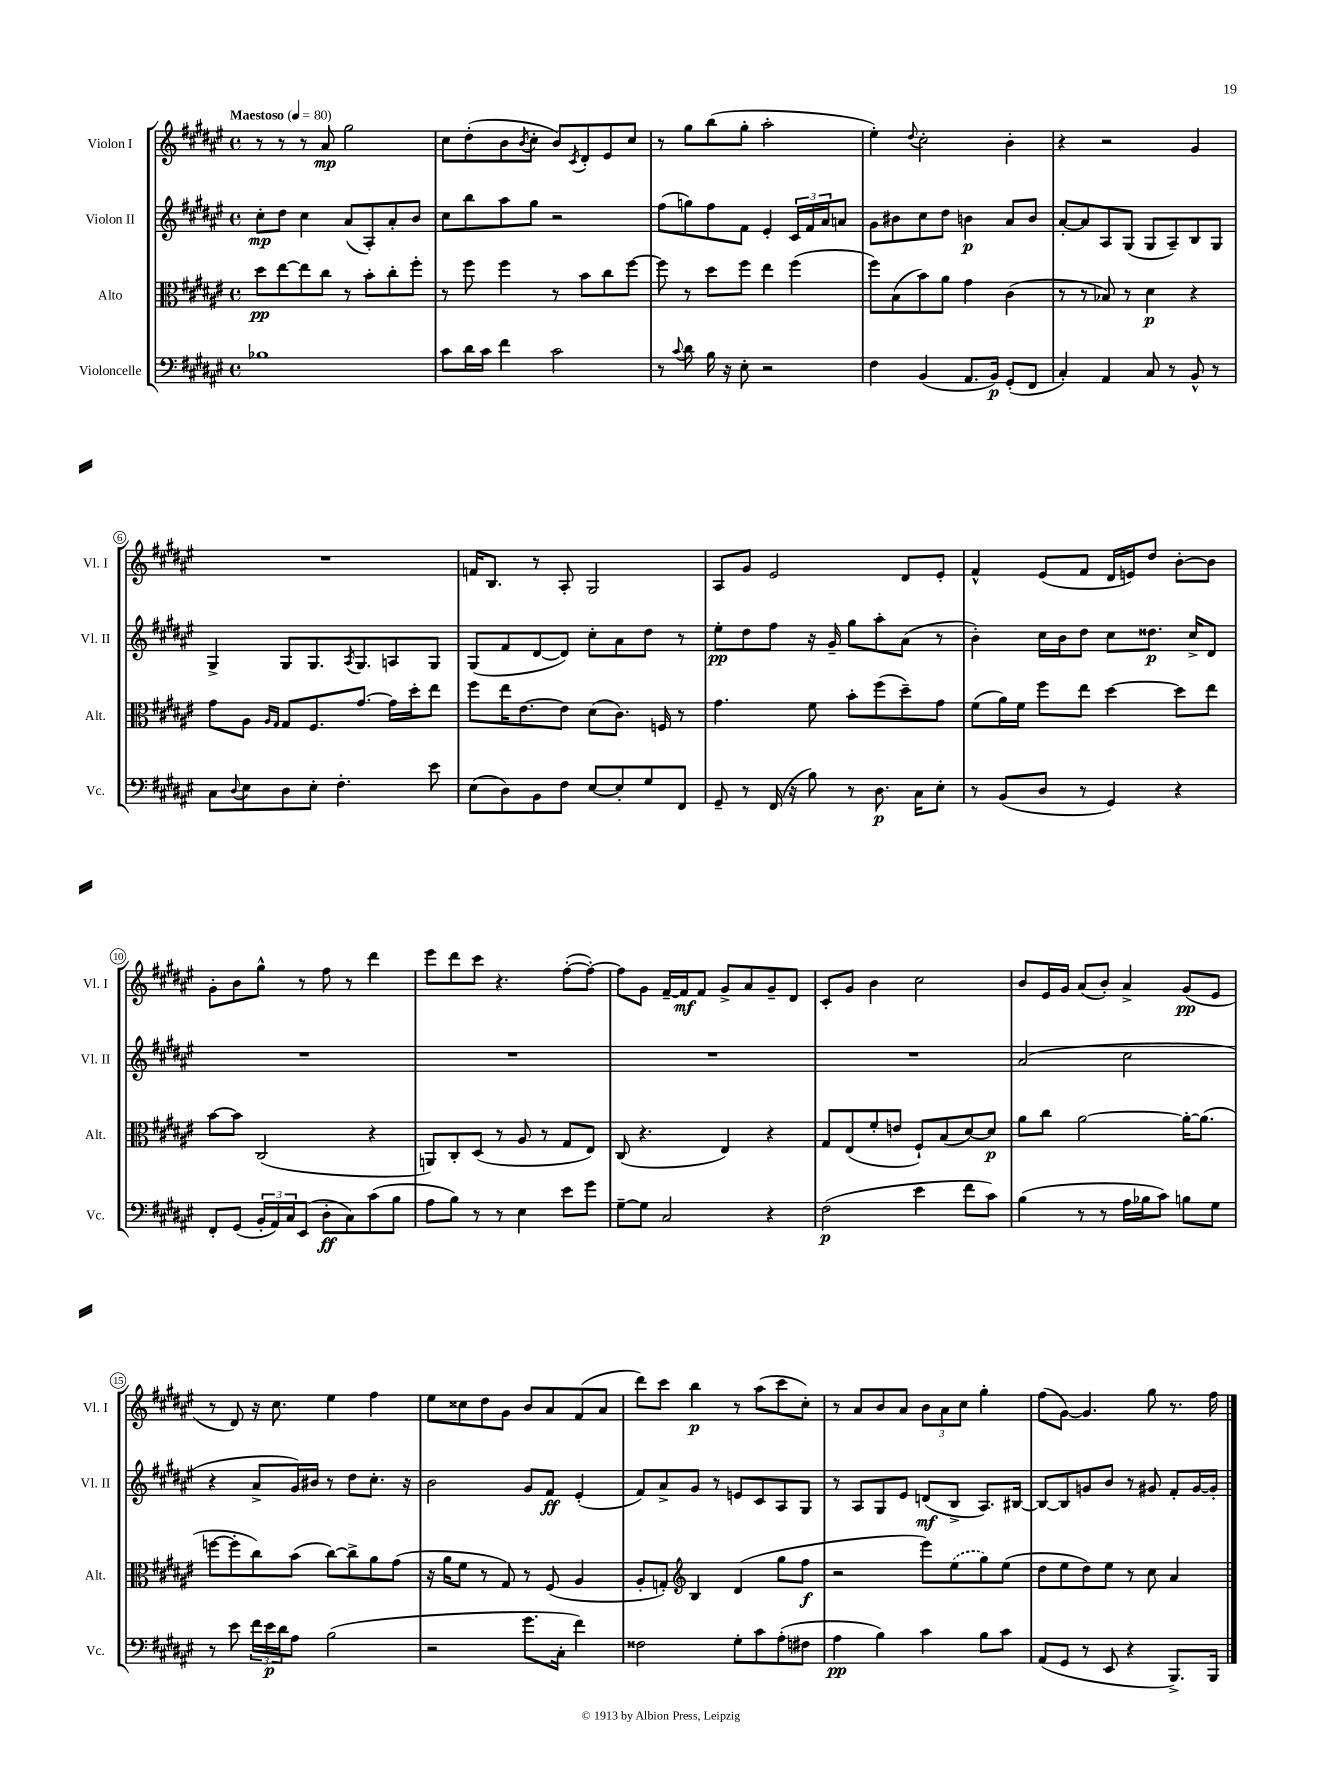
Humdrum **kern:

**kern	**kern	**kern	**kern
*staff4	*staff3	*staff2	*staff1
*clefF4	*clefC3	*clefG2	*clefG2
*k[f#c#g#d#a#e#]	*k[f#c#g#d#a#e#]	*k[f#c#g#d#a#e#]	*k[f#c#g#d#a#e#]
*M4/4	*M4/4	*M4/4	*M4/4
*met(c)	*met(c)	*met(c)	*met(c)
*MM80	*MM80	*MM80	*MM80
1B-	8dd#\L	8cc#'\L	8r
.	[8ee#\	8dd#\J	8r
.	8ee#\]	4cc#\	8r
.	8cc#\J	.	8a#/
.	8r	(8a#/L	2gg#\
.	8b'\L	8A#'/)	.
.	8cc#'\	8a#'/	.
.	8ff#'\J	8b/J	.
=	=	=	=
8c#\L	8r	8cc#\L	8cc#\L
16d#\L	8ff#\	8bb\	(8dd#'\
16c#\JJ	.	.	.
4f#\	4ff#\	8aa#\	8b\
.	.	.	8qb/
.	.	8gg#\J	8cc#'\J
2c#\	8r	2r	8b/L)
.	.	.	8qc#/
.	8b\L	.	8d#'/
.	8cc#\	.	8e#/
.	[8ff#\J	.	8cc#/J
=	=	=	=
8r	8ff#\]	(8ff#\L	8r
8qqc#/	.	.	.
8d#\	8r	8gg\)	8gg#\L
16B\	8dd#\L	8ff#\	(8bb\
16r	.	.	.
8E#'\	8ff#\J	8f#\J	8gg#'\J
2r	4ee#\	4e#'/	2aa#'\
.	(4ff#\	24c#/LL	.
.	.	24f#/	.
.	.	24a#/J	.
.	.	8a/J	.
=	=	=	=
4F#\	8ff#\L)	8g#\L	4ee#'\)
.	(8B\	8b#\	.
.	.	.	8qqdd#/
(4BB/	8b\)	8cc#\	2cc#'\
.	8a#\J	8dd#\J	.
8.AA#/L	4g#\	4b\	.
16BB/Jk)	.	.	.
(8GG#'/L	(4c#\	8a#/L	4b'\
8FF#/J	.	8b/J	.
=	=	=	=
4C#'/)	8r	[8a#'/L	4r
.	8r	8a#/]	.
4AA#/	8B-/)	8A#/	2r
.	8r	(8G#/J	.
8C#/	4d#\	8G#/L	.
8r	.	8A#~/)	.
8BB^^/	4r	8B/	4g#/
8r	.	8G#/J	.
=	=	=	=
8C#\L	8g#\L	4G#^/	1r
8qqD#/	.	.	.
8E#\	8A#\J	.	.
.	16qqA#/LL	.	.
.	16qqG#/JJ	.	.
8D#\	8G#/L	8G#/L	.
8E#'\J	8.F#/	8.G#/	.
4.F#'\	.	.	.
.	.	8qA#/	.
.	[8.g#/J	8.G#/	.
.	16g#\]LL	8A/	.
.	16dd#'\J	.	.
8e#\	8ee#\J	8G#/J	.
=	=	=	=
(8E#\L	8ff#\L	(8G#/L	16f/LK
.	.	.	8.B/J
8D#\)	16ee#\K	8f#/	.
.	[8.e#\	.	.
8BB\	.	[8d#/	8r
8F#\J	8e#\]J	8d#/]J)	8A#'/
[8E#/L	(8d#\L	8cc#'\L	2G#/
8E#'/]	8.c#\J)	8a#\	.
8G#/	.	8dd#\J	.
.	16F/	.	.
8FF#/J	8r	8r	.
=	=	=	=
8GG#~/	4.g#\	8ee#'\L	8A#/L
8r	.	8dd#\	8g#/J
(16FF#/	.	8ff#\J	2e#/
16r	.	.	.
8B\)	8f#\	16r	.
.	.	16g#~/	.
8r	8b'\L	8gg#\L	.
8.D#\	(8ff#\	8aa#'\	.
.	8dd#~\)	(8a#\J	8d#/L
16C#\LK	.	.	.
8E#'\J	8g#\J	8r	8e#'/J
=	=	=	=
8r	(8f#\L	4b'\)	4f#^^/
(8BB/L	16a#\L)	.	.
.	16f#\JJ	.	.
8D#/J	8ff#\L	16cc#\LL	(8e#/L
.	.	16b\J	.
8r	8ee#\J	8dd#\J	8f#/J
4GG#/)	[4dd#\	8cc#\L	16d#/LL
.	.	.	16e/J)
.	.	8.dd##\J	8dd#/J
4r	8dd#\]L	.	[8b'\L
.	.	16cc#^/LK	.
.	8ee#\J	8d#/J	8b\]J
=	=	=	=
8FF#'/L	[8b\L	1r	8g#'\L
(8GG#/J	8b\]J	.	8b\
24BB'/LL	(2C#/	.	8gg#^^\J
24AA#/)	.	.	.
24C#/J	.	.	.
(8EE#/J	.	.	8r
8D#'\L	.	.	8ff#\
8C#\)	.	.	8r
(8c#\	4r	.	4ddd#\
8B\J	.	.	.
=	=	=	=
8A#\L	8AA/L)	1r	8eee#\L
8B\J)	8C#'/	.	8ddd#\
8r	(8D#/J	.	8ccc#\J
8r	8r	.	4.r
4E#\	8A#/	.	.
.	8r	.	.
8e#\L	8G#/L	.	([8ff#'\L
8g#\J	8E#/J)	.	8ff#'\_J)
=	=	=	=
[8G#~\L	(8C#/	1r	8ff#\]L
8G#\]J	4.r	.	8g#\J
2C#/	.	.	[16f#~/LL
.	.	.	16f#/]J
.	.	.	8f#/J
.	4E#/)	.	8g#^/L
.	.	.	8a#/
4r	4r	.	8g#~/
.	.	.	8d#/J
=	=	=	=
(2F#\	8G#/L	1r	8c#'/L
.	(8E#/	.	8g#/J
.	8f#'/	.	4b\
.	8e/J	.	.
4e#\	8F#`/L)	.	2cc#\
.	(8B/	.	.
8f#\L	[8d#/)	.	.
8c#\J)	8d#/]J	.	.
=	=	=	=
(4B\	8a#\L	(2a#/	8b/L
.	8cc#\J	.	16e#/L
.	.	.	16g#/JJ
8r	[2a#\	.	(8a#/L
8r	.	.	8b'/J)
16A#\LL	.	2cc#\	4a#^/
16B-\J	.	.	.
8c#\J)	.	.	.
8B\L	16a#'\_LK	.	(8g#/L
.	(8.a#\]J	.	.
8G#\J	.	.	8e#/J
=	=	=	=
8r	[8ff\L	4r	8r
8e#\	8ff'\]	.	8d#/)
24f#\LL	8cc#\)	8a#^/L	16r
24e#\	.	.	.
.	.	.	8.cc#\
24d#\J	.	.	.
8A#\J	(8b\J	16g#/L)	.
.	.	16b#/JJ	.
(2B\	[8cc#\L)	8r	4ee#\
.	8cc#^\]	8dd#\L	.
.	8a#\	8.cc#'\J	4ff#\
.	(8g#\J	.	.
.	.	16r	.
=	=	=	=
2r	16r	2b\	8ee#\L
.	16a#\LK	.	.
.	8f#\J	.	8cc##\
.	8r	.	8dd#\
.	8G#/)	.	8g#\J
8.g#\L	8r	8g#/L	8b/L
.	(8F#/	8f#/J	8a#/
16C#'\Jk	.	.	.
4f#\)	4A#/	(4e#'/	(8f#/
.	.	.	8a#/J
=	=	=	=
2F##\	8A#'/L	8f#/L)	8ddd#\L)
.	8G'/J)	8a#^/	8ccc#\J
*	*clefG2	*	*
.	4B/	8g#/J	4bb\
.	.	8r	.
8G#'\L	(4d#/	8e/L	8r
8c#\	.	8c#/	(8aa#\L
(8A#'\	8gg#\L	8A#/	8ccc#\
8F#\J	8ff#\J	8G#/J	8cc#'\J)
=	=	=	=
4A#\	2r	8r	8r
.	.	8A#/L	8a#/L
4B\)	.	8G#/	8b/
.	.	8e#/J	8a#/J
4c#\	8eee#\L)	(8d/L	12b\L
.	.	.	12a#\
.	(8ee#\	8B^/J	.
.	.	.	12cc#\J
8B\L	8gg#\)	8.A#/L)	4gg#'\
8c#\J	(8ee#\J	.	.
.	.	[16B#/Jk	.
=	=	=	=
(8AA#/L	8dd#\L	8B#/_L	(8ff#\L
8GG#/J	8ee#\	8B#/]	[8g#\J)
8r	8dd#\)	8g/	4.g#/]
8EE#/	8ee#\J	8b/J	.
4r	8r	8r	.
.	8cc#\	8g#/	8gg#\
8.BBB^/L)	4a#/	8f#'/L	8.r
.	.	[16g#/L	.
16BBB/Jk	.	16g#'/]JJ	16ff#\
==	==	==	==
*-	*-	*-	*-
